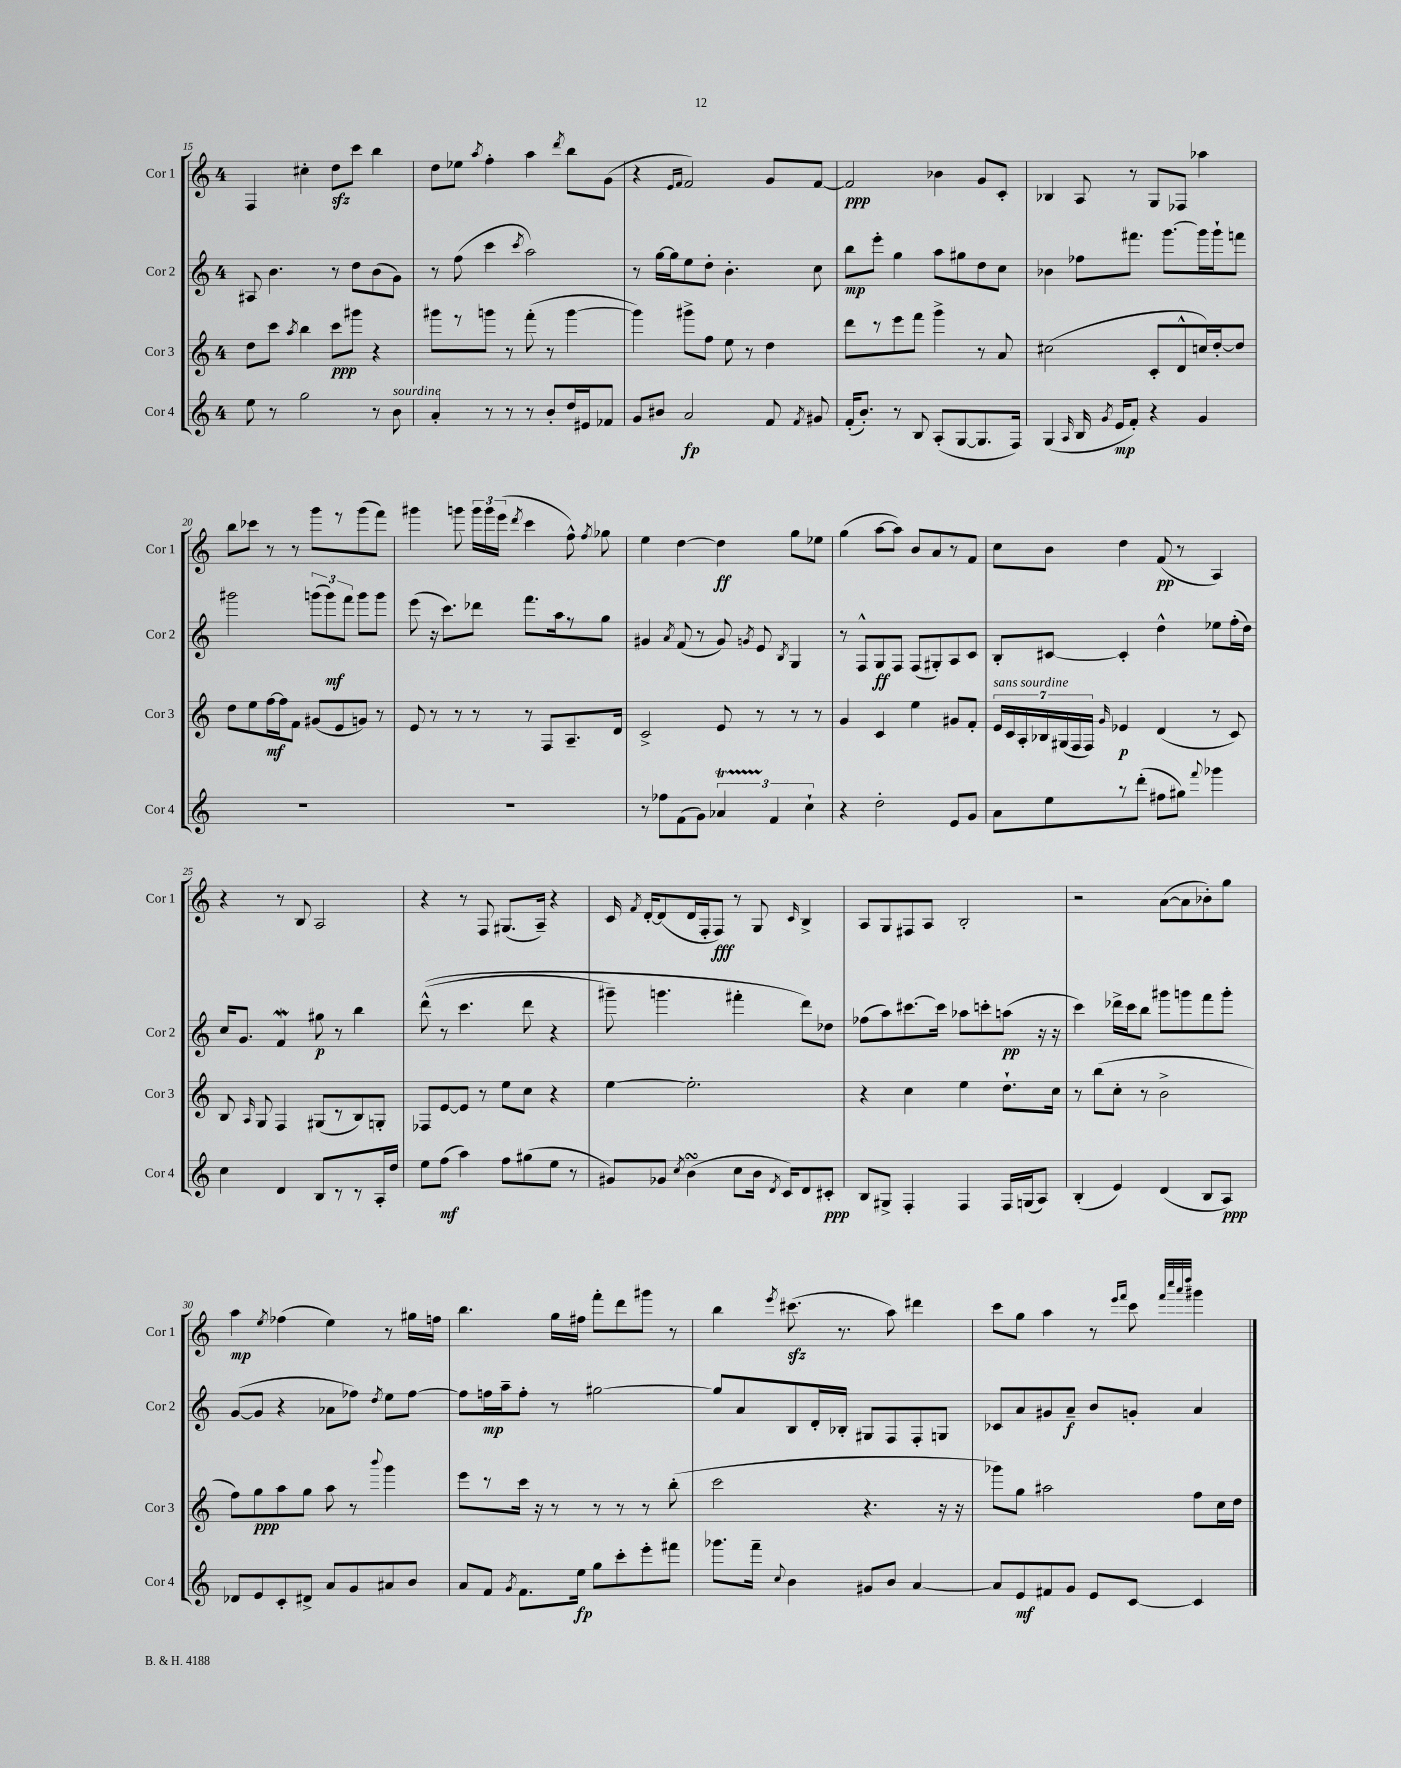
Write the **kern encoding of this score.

**kern	**kern	**kern	**kern
*staff4	*staff3	*staff2	*staff1
*clefG2	*clefG2	*clefG2	*clefG2
*k[]	*k[]	*k[]	*k[]
*M4/4	*M4/4	*M4/4	*M4/4
8ee	8dd	8A#	4F
8r	8ccc	4.b	.
.	8qaa	.	.
2gg	4bb	.	4cc#'
.	8ccc	8r	8dd
.	8ggg#	8dd	8ccc
8r	4r	(8b	4bb
8b	.	8g)	.
=	=	=	=
4a'	8ggg#	8r	8dd
.	8r	(8ff	8ee-
.	.	.	8qaa
8r	8ggg	4ccc	4ff'
8r	8r	.	.
.	.	8qccc	.
8r	(8fff'	2aa)	4aa
8b'	8r	.	.
.	.	.	8qddd
16dd	[4ggg	.	8bb
16e#	.	.	.
8f-	.	.	(8g
=	=	=	=
8g	4ggg])	8r	4r
8b#	.	[16gg	.
.	.	16gg]	.
.	.	.	16qqe
.	.	.	16qqf
2a	8ggg#^	8ee	2f)
.	8ff	8dd'	.
.	8ee	4.b'	.
.	8r	.	.
8f	4dd	.	8g
8qf	.	.	.
8g#	.	8cc	[8f
=	=	=	=
(16f'	8ddd	8bb	2f]
8.b')	.	.	.
.	8r	8eee'	.
8r	8eee	4gg	.
8B	8fff	.	.
(8A'	4ggg^	8aa	4b-
[8G	.	8gg#	.
8.G]	8r	8dd	8g
.	8a	8cc	8c'
16F)	.	.	.
=	=	=	=
(4G	(2cc#	4b-	4B-
16qqA	.	.	.
16B	.	8ff-	8A
8qg	.	.	.
16e	.	.	.
8f')	.	8.fff#	8r
4r	8c'	.	8G
.	.	[8.ggg	.
.	8d^^	.	8F-
4g	16cc)	16ggg]	4aa-
.	[16dd'	16ggg`	.
.	8dd]	8fff	.
=	=	=	=
1r	8dd	2ggg#	8bb
.	8ee	.	8ccc-
.	[16ff	.	8r
.	16ff]	.	.
.	8f	.	8r
.	(8g#	(12ggg	8ggg
.	.	12ggg)	.
.	8e	.	8r
.	.	12fff	.
.	8g)	8ggg	(8ggg
.	8r	8ggg	8fff)
=	=	=	=
1r	8e	(8eee	4ggg#
.	8r	16r	.
.	.	8.ccc)	.
.	8r	.	8ggg
.	8r	8ddd-	24ggg
.	.	.	24ggg
.	.	.	(24eee
.	.	.	8qddd
.	8r	8.fff	4ccc
.	8F	.	.
.	.	16aa	.
.	8.A~	8r	8ff^^)
.	.	.	8qff
.	.	8gg	8gg-
.	16d	.	.
=	=	=	=
8r	2c^	4g#	4ee
8ff-	.	.	.
.	.	8qa	.
(8f	.	(8f	[4dd
8g)	.	8r	.
6a-	8e	8g#)	4dd]
.	.	8qg	.
.	8r	8e	.
6f	.	.	.
.	.	8qB	.
.	8r	4G	8gg
6cc`	.	.	.
.	8r	.	8ee-
=	=	=	=
4r	4g	8r	(4gg
.	.	8F^^	.
2dd'	4c	8G	[8aa
.	.	8F	8aa])
.	4ee	(8F	8b
.	.	8G#')	8a
8e	8g#	8A	8r
8g	8f'	8c	8f
=	=	=	=
8a	28e	8B'	8cc
.	28c	.	.
.	28A'	.	.
.	28B-	.	.
8ee	.	[8c#	8b
.	(28G#	.	.
.	28F	.	.
.	28F)	.	.
.	16qqg	.	.
8r	4e-	4c#']	4dd
(8ddd'	.	.	.
8ff#	(4d	4dd^^	(8f
8gg#)	.	.	8r
8qqfff	.	.	.
4ggg-	8r	8ee-	4A)
.	8c)	(16ff'	.
.	.	16dd)	.
=	=	=	=
4cc	8B	16cc	4r
.	.	8.g	.
.	16qqA	.	.
.	8G	.	.
4d	4F	4f	8r
.	.	.	8B
8B	(8G#	8gg#	2A
8r	8r	8r	.
8r	8B)	4bb	.
16A'	8G'	.	.
16dd	.	.	.
=	=	=	=
8ee	8F-	&((8ddd^^	4r
(8ff	[8e	8r	.
4aa)	8e]	4.ccc	8r
.	8r	.	8F
8ff	8ee	.	(8.G#
(8gg#	8cc	8ddd	.
.	.	.	16A~)
8ee	4r	4r	4r
8r	.	.	.
=	=	=	=
8g#)	[4ee	8ggg#~)	16c
.	.	.	8qf
.	.	.	[16d'
8g-	.	4.ggg	(8d]
8qcc	.	.	.
(4b	2.ee']	.	16d
.	.	.	16F'
.	.	.	8F)
8cc	.	4fff#'	8r
16b	.	.	8G
8qd	.	.	.
16c)	.	.	.
.	.	.	16qqc
8d	.	8ddd&)	4B^
8c#'	.	8dd-	.
=	=	=	=
8B	4r	(8ff-	8A
8G#^	.	8aa)	8G
4F'	4cc	[8.ccc#	8F#
.	.	.	8A
.	.	16ccc#]	.
4F	4ee	8aa-	2B'
.	.	8ccc'	.
16F	8.dd`	(8aa	.
(16G	.	.	.
8A)	.	16r	.
.	16cc	16r	.
=	=	=	=
(4B'	8r	4ccc)	2r
.	(8bb	.	.
4e)	8cc'	16ddd-^	.
.	.	16ccc	.
.	8r	8bb	.
(4d	2b^	8ggg#	([8a
.	.	8ggg	8a]
8B	.	8fff	8b-')
8A)	.	8ggg'	8gg
=	=	=	=
8d-	8ff)	([8g	4aa
8e	8gg	8g]	.
.	.	.	8qee
8c'	8aa	4r	(4ff-
8d#^	8gg	.	.
8a	8aa	8a-	4ee)
8g	8r	8ff-)	.
.	8qqbbb	8qdd	.
8a#	4ggg	8ee	8r
8b	.	[8ff-	16gg#
.	.	.	16ff
=	=	=	=
8a	8eee	8ff-]	4.bb
8f	8r	16ff	.
.	.	16aa~	.
8qg	.	.	.
8.f	16ccc	8ff'	.
.	16r	.	.
.	8r	8r	16gg
16ee	.	.	16ff#
8gg	8r	[2gg#	8fff'
8ccc'	8r	.	8ddd
8eee'	8r	.	8ggg#
8fff#	(8bb'	.	8r
=	=	=	=
8.ggg-	2ccc	8gg#]	4bb
.	.	8a	.
16fff~	.	.	.
8qqcc	.	.	8qeee
4b	.	8B	(8.ccc#
.	.	16d'	.
.	.	16B-'	8.r
8g#	4.r	8G#	.
8b	.	8F	8aa)
[4a	.	8F'	4ddd#
.	16r	8G	.
.	16r	.	.
=	=	=	=
8a]	8ggg-)	8c-	8ccc
8e	8gg	8a	8gg
8f#	2aa#	8g#	4aa
8g	.	8a~	.
8e	.	8b	8r
.	.	.	16qqeee
.	.	.	16qqfff
[8c	.	8g'	8ccc
.	.	.	32qqfff
.	.	.	32qqcccc
.	.	.	32qqaaa
.	.	.	32qqdddd
4c]	8ff	4a	4ggg#
.	16cc	.	.
.	16dd	.	.
==	==	==	==
*-	*-	*-	*-
